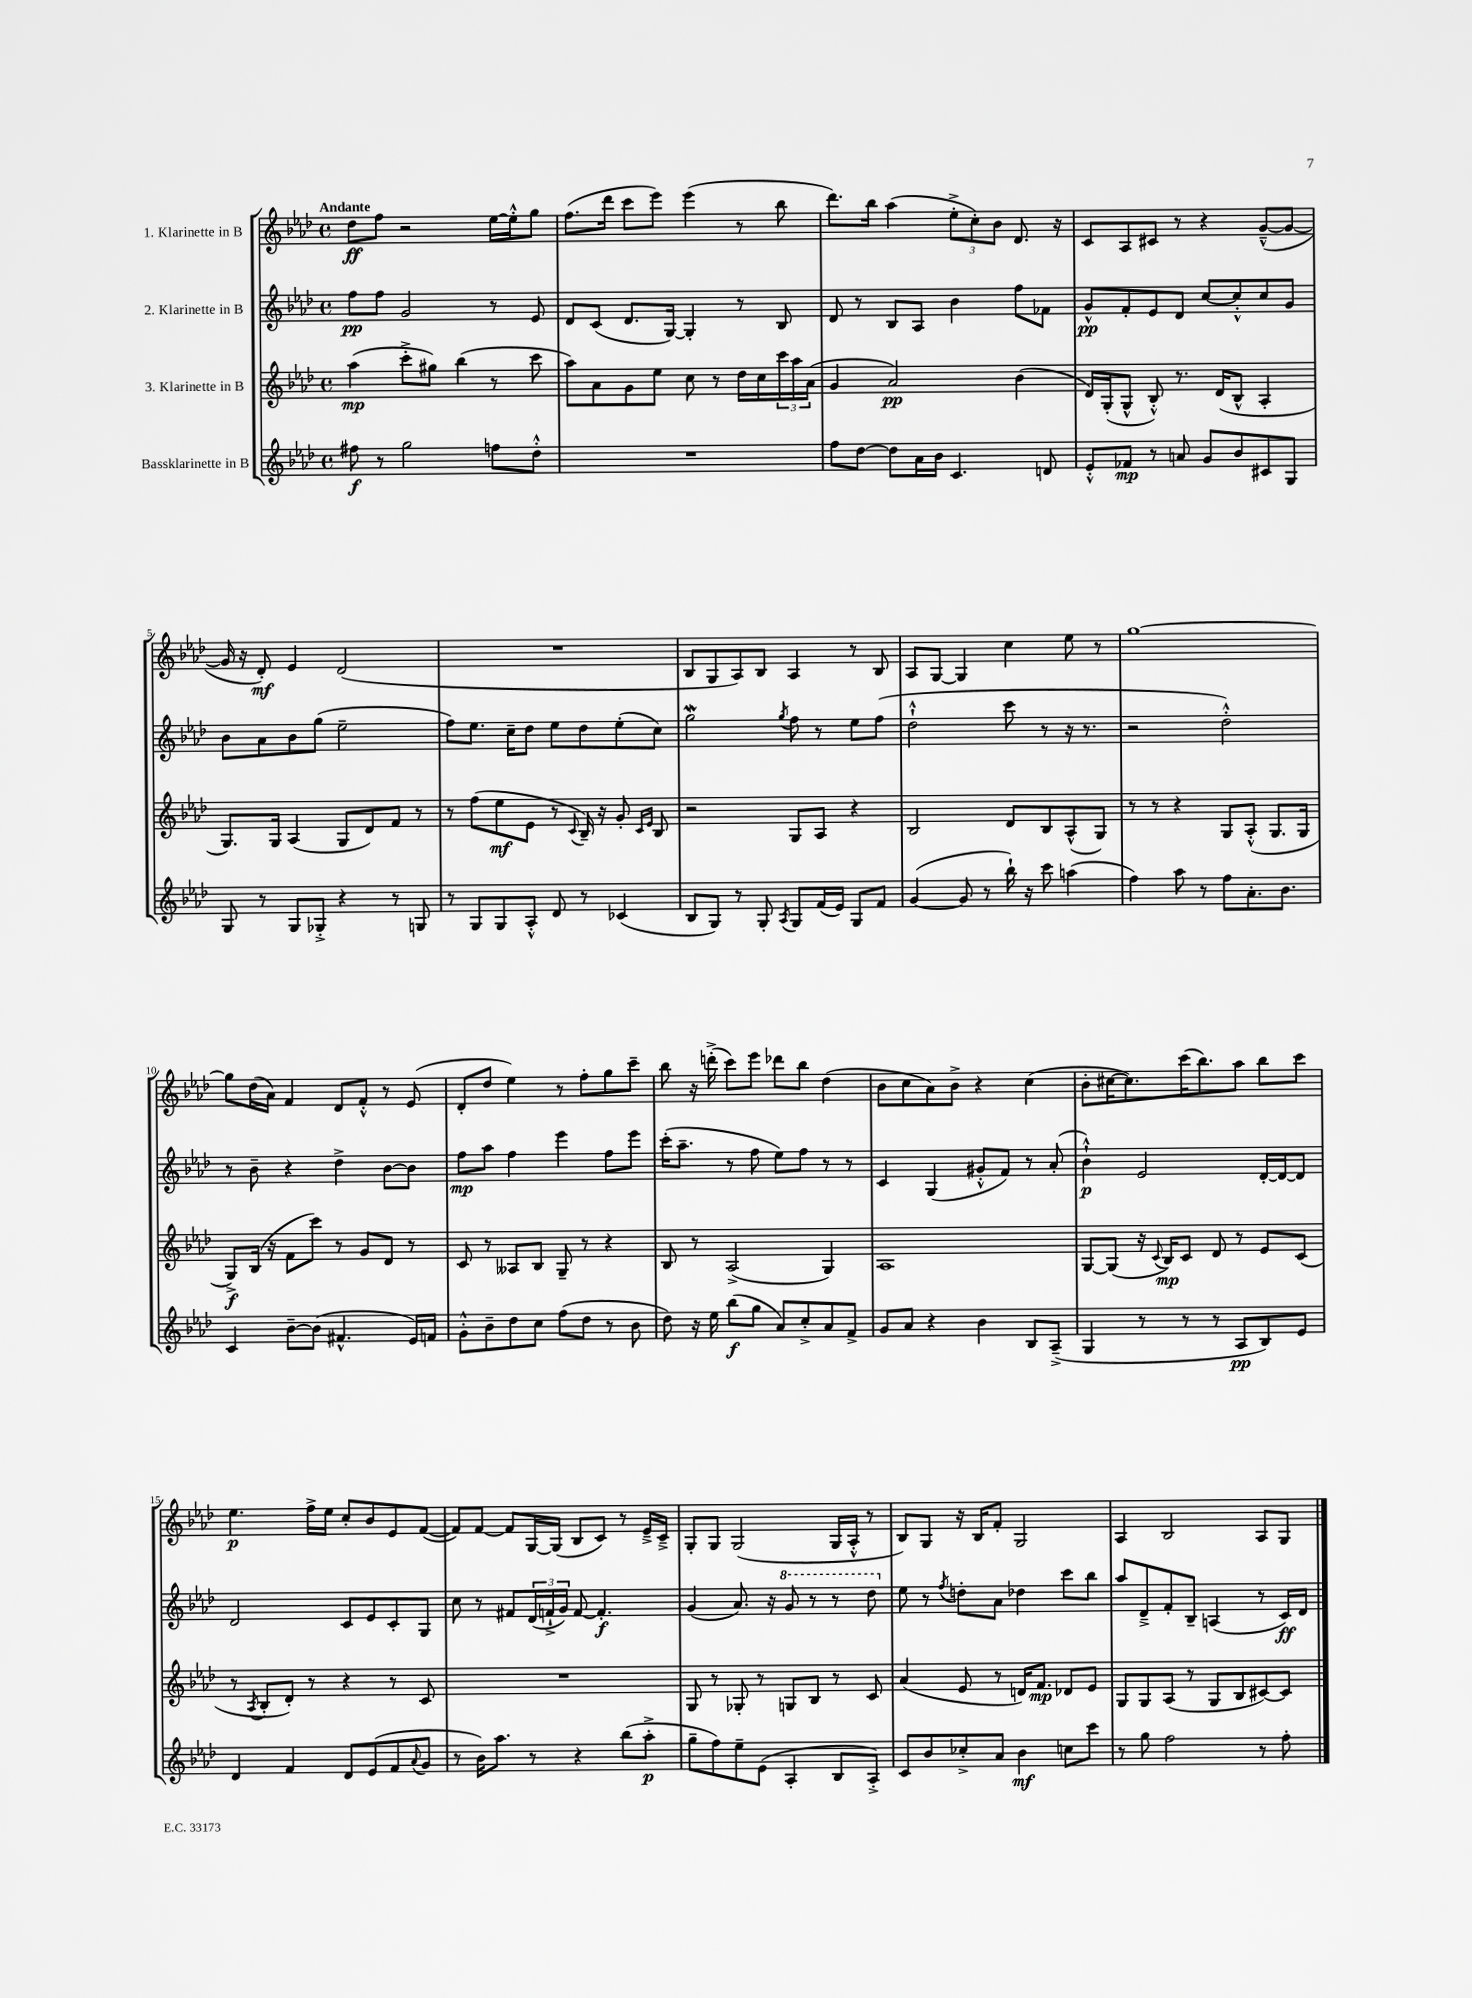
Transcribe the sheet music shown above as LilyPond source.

<<
\new StaffGroup <<
\new Staff = "s0" \with { instrumentName = "1. Klarinette in B" } {
    \clef treble \key aes \major \defaultTimeSignature \time 4/4 \tempo "Andante"
    des''8\ff f''8 r2 ees''16~ ees''16-.-^ g''8 |
    f''8.( des'''16 c'''8 ees'''8) ees'''4( r8 bes''8 |
    des'''8.) bes''16 aes''4( \tuplet 3/2 { ees''8-.-> c''8-.) bes'8 } des'8. r16 |
    c'8 aes8 cis'8 r8 r4 g'8~---^( g'8~ |
    g'16 r16 des'8-.\mf) ees'4 des'2( |
    R1 |
    bes8 g8 aes8) bes8 aes4 r8 bes8 |
    aes8 g8~ g4 c''4 ees''8 r8 |
    g''1~ |
    g''8 des''16( aes'16) f'4 des'8 f'8-.-^ r8 ees'8( |
    des'8-. des''8 ees''4) r8 f''8-. g''8 c'''8-- |
    bes''8 r16 d'''16-.->( c'''8) ees'''8 des'''8 bes''8 des''4( |
    bes'8 c''8 aes'8) bes'8-> r4 c''4( |
    bes'8-. cis''16~ cis''8.) c'''16( bes''8.) aes''8 bes''8 c'''8 |
    ees''4.\p f''16-> ees''16 c''8-. bes'8 ees'8 f'8~( |
    f'8) f'8~ f'8 g16~ g16( bes8 c'8) r8 ees'16---> c'16---> |
    g8-. g8 g2( g16 aes16-.-^ r8 |
    bes8) g8 r16 bes16 f'8-. g2 |
    aes4 bes2 aes8 g8 \bar "|." |
}
\new Staff = "s1" \with { instrumentName = "2. Klarinette in B" } {
    \clef treble \key aes \major \defaultTimeSignature \time 4/4
    f''8\pp f''8 g'2 r8 ees'8 |
    des'8 c'8( des'8. g16~) g4-. r8 bes8 |
    des'8 r8 bes8 aes8 bes'4 f''8 fes'8 |
    g'8-^\pp f'8-. ees'8 des'8 c''8~ c''8-.-^ c''8 g'8 |
    bes'8 aes'8 bes'8 g''8( ees''2-- |
    f''8) ees''8. c''16-- des''8 ees''8 des''8 ees''8-.( c''8) |
    g''2\mordent \acciaccatura { g''8 } f''8 r8 ees''8 f''8( |
    des''2-!-^ c'''8 r8 r16 r8. |
    r2 des''2-.-^) |
    r8 bes'8-- r4 des''4-> bes'8~ bes'8 |
    f''8\mp aes''8 f''4 ees'''4 f''8 ees'''8 |
    c'''16-.( aes''8.-- r8 f''8 ees''8) f''8 r8 r8 |
    c'4 g4( gis'8-.-^ f'8) r8 aes'8-.( |
    bes'4-!-^\p) ees'2 des'16~-. des'16~ des'8 |
    des'2 c'8 ees'8 c'8-. g8 |
    c''8 r8 fis'8 \tuplet 3/2 { des'16( f'16-!-> g'16) } f'8~ f'4.-.\f |
    g'4( aes'8.) r16 \ottava #1 g''8 r8 r8 des'''8 \ottava #0 |
    ees''8 r8 \acciaccatura { f''8 } d''8-. aes'8 des''4 c'''8 bes''8 |
    aes''8 des'8---> f'8-. bes8-- a4( r8 c'16\ff) des'16 \bar "|." |
}
\new Staff = "s2" \with { instrumentName = "3. Klarinette in B" } {
    \clef treble \key aes \major \defaultTimeSignature \time 4/4
    aes''4\mp( c'''8-.-> gis''8) bes''4( r8 c'''8 |
    aes''8) aes'8 g'8 ees''8 c''8 r8 des''16 c''16 \tuplet 3/2 { c'''16 aes''16 aes'16( } |
    g'4 aes'2\pp) bes'4( |
    des'16) g16-.( g8-^ bes8-.-^) r8. des'16( bes8-^ aes4-. |
    g8.) g16 aes4( g8 des'8) f'8 r8 |
    r8 f''8( ees''8\mf ees'8 r8 \appoggiatura { c'8 } bes16--) r16 g'8-. \grace { c'16 ees'16 } bes8 |
    r2 g8 aes8 r4 |
    bes2 des'8 bes8 aes8-^( g8) |
    r8 r8 r4 g8 aes8-.-^( g8. g16 |
    g8->\f) bes16( r16 f'8 c'''8) r8 g'8 des'8 r8 |
    c'8 r8 aeses8 bes8 g8-- r8 r4 |
    bes8 r8 aes2->( g4) |
    aes1 |
    g8~ g8( r16 \appoggiatura { c'8 } bes16\mp) c'8 des'8 r8 ees'8 c'8( |
    r8 \acciaccatura { aes8 } bes8-. des'8-.) r8 r4 r8 c'8 |
    R1 |
    g8 r8 ges8-. r8 g8 bes8 r8 c'8 |
    aes'4( ees'8 r8 d'16) f'8.\mp des'8 ees'8 |
    g8 g8 aes8( r8 g8 bes8 cis'8~) cis'8 \bar "|." |
}
\new Staff = "s3" \with { instrumentName = "Bassklarinette in B" } {
    \clef treble \key aes \major \defaultTimeSignature \time 4/4
    fis''8\f r8 g''2 f''8 des''8-.-^ |
    R1 |
    f''8 des''8~ des''8 aes'16 bes'16 c'4. d'8 |
    ees'8-.-^ fes'8\mp r8 a'8 g'8 bes'8 cis'8 g8 |
    g8 r8 g8 ges8-.-> r4 r8 g8 |
    r8 g8 g8 aes8-.-^ des'8 r8 ces'4( |
    bes8 g8) r8 g8-. \acciaccatura { aes8 } g8 f'16( ees'16) g8 f'8 |
    g'4~( g'8 r8 bes''16-!) r16 c'''8 a''4( |
    f''4) aes''8 r8 f''8 aes'8.-. bes'8. |
    c'4 bes'8~-- bes'8( fis'4.-^ ees'16) f'16 |
    g'8-.-^ bes'8-- des''8 c''8 f''8( des''8 r8 bes'8 |
    des''8) r16 ees''16 bes''8\f( g''8 aes'8) c''8-.-> aes'8 f'8-> |
    g'8 aes'8 r4 bes'4 bes8 aes8--->( |
    g4 r8 r8 r8 aes8\pp bes8) ees'8 |
    des'4 f'4 des'8 ees'8( f'8 \appoggiatura { aes'8 } g'8 |
    r8 bes'16) aes''8. r8 r4 bes''8( aes''8-.->\p |
    g''8-- f''8) ees''8-- ees'8( aes4-. bes8 aes8-.->) |
    c'8 bes'8 ces''8-.-> aes'8 bes'4\mf c''8 c'''8 |
    r8 g''8 f''2 r8 f''8-. \bar "|." |
}
>>
>>
